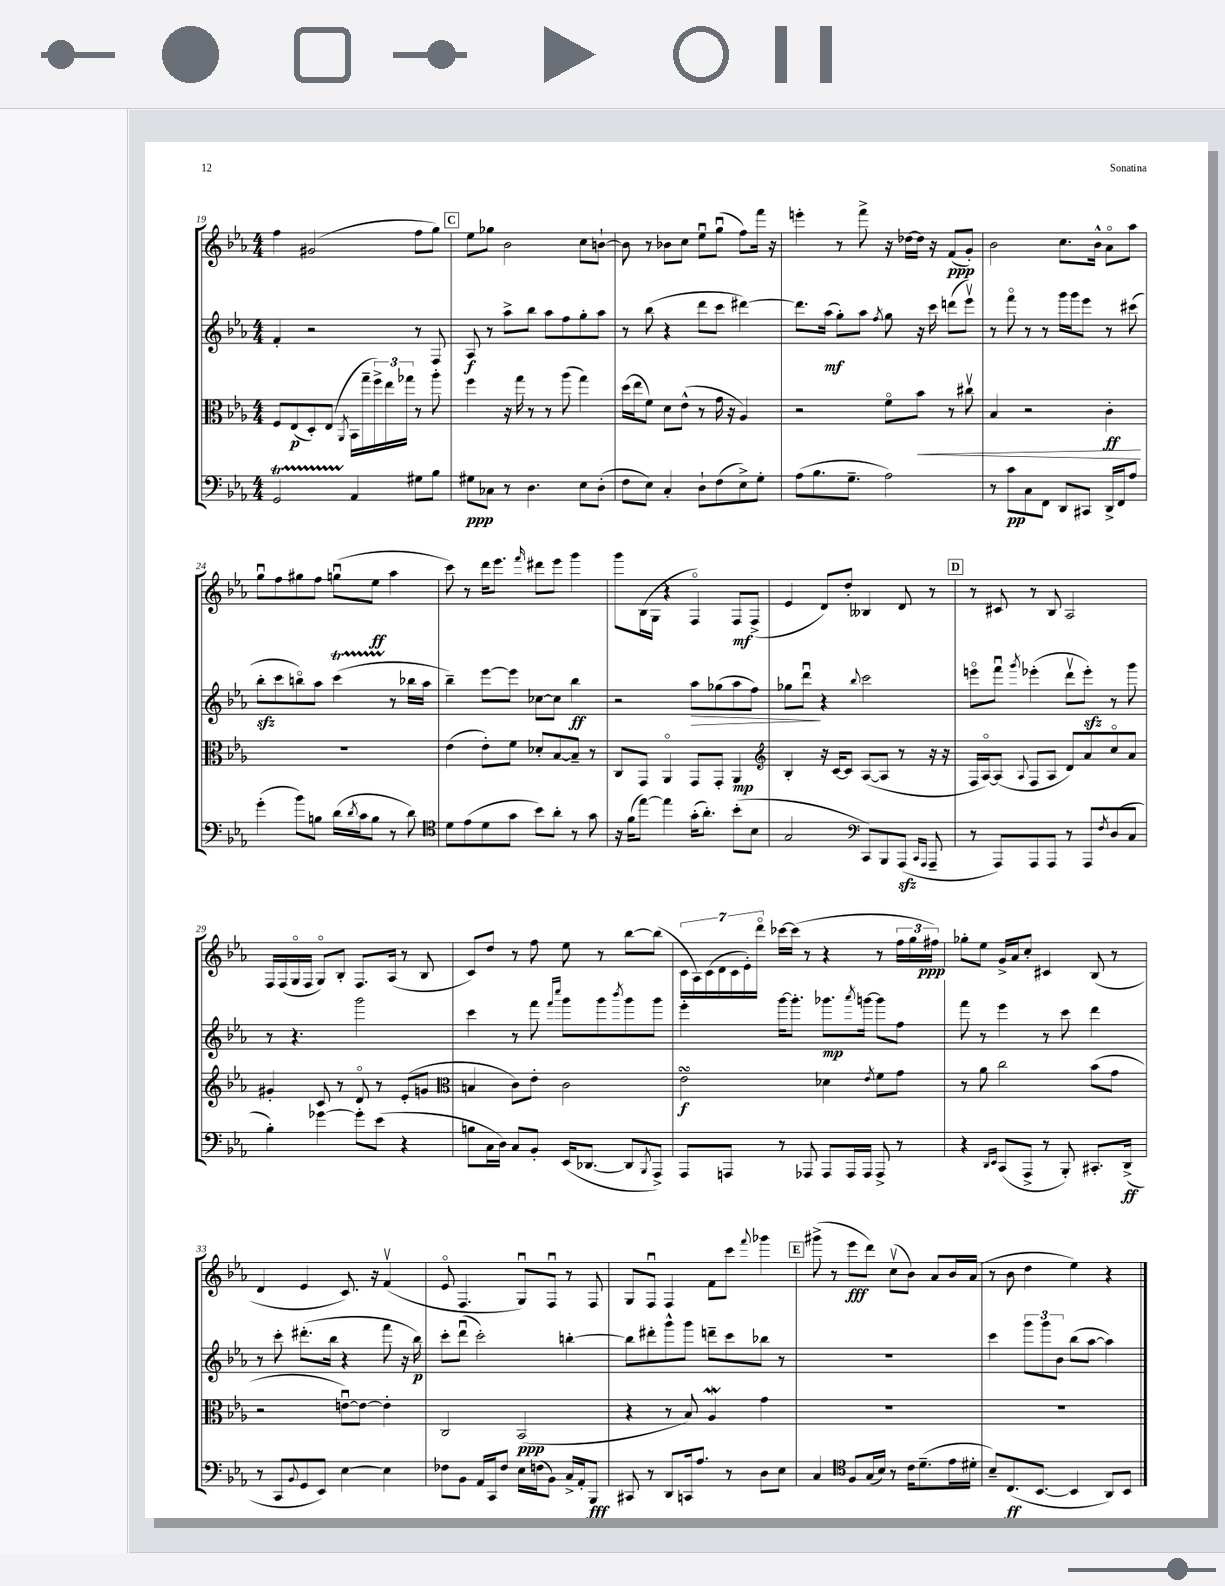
<<
\new StaffGroup <<
\new Staff = "s0" {
    \clef treble \key ees \major \numericTimeSignature \time 4/4
    f''4 gis'2( f''8 g''8) |
    \mark \markup { \box "C" } ees''8 ges''8 bes'2 c''8 b'8~-! |
    b'8 r8 bes'8 c''8 ees''8\downbow g''8\downbow( f''8) f'''16 r16 |
    e'''4-. r8 f'''8-> r16 des''16~ des''16 r16 f'8\ppp( g'8-.) |
    bes'2 c''8. bes'16-^ aes'8\flageolet aes''8 |
    g''8\downbow f''8 gis''8 f''8 g''8\downbow( ees''8\ff aes''4 |
    c'''8) r8 d'''16 ees'''8. \grace { f'''16 } dis'''8 ees'''8 g'''4 |
    g'''8 bes16( g16 r4 f4\flageolet) f8\mf f8->( |
    ees'4 d'8) d''8-. beses4 d'8 r8 |
    \mark \markup { \box "D" } r8 cis'8 r8 bes8 aes2 |
    f16 f16( g16\flageolet f16 g8\flageolet) bes8-. f8. aes16( r8 bes8 |
    c'8) d''8 r8 f''8 ees''8 r8 bes''8~ bes''8( |
    \tuplet 7/4 { c'16 aes16) c'16( d'16 c'16 ees'16-.) d'''16\flageolet } ces'''16~ ces'''16( r8 r4 r8 \tuplet 3/2 { f''16 g''16 fis''16\ppp) } |
    ges''8-. ees''8 g'16-> aes'16 c''8-. cis'4 bes8( r8 |
    d'4 ees'4 c'8.) r16 f'4\upbow( |
    ees'8\flageolet f4. g8\downbow) f8\downbow r8 f8 |
    g8 f8\downbow f4 f'8 c'''8 \appoggiatura { f'''8 } ges'''4 |
    \mark \markup { \box "E" } gis'''8->( r8 ees'''8\fff d'''8) c''8\upbow( bes'8) aes'8 bes'16 aes'16( |
    r8 bes'8 d''4 ees''4) r4 \bar "|." |
}
\new Staff = "s1" {
    \clef treble \key ees \major \numericTimeSignature \time 4/4
    f'4-. r2 r8 f8 |
    \mark \markup { \box "C" } aes8\f r8 aes''8-> bes''8 aes''8 f''8 g''8-. aes''8 |
    r8 bes''8( r4 d'''8 c'''8 dis'''4~) |
    dis'''8. aes''16\mf( g''8-.) aes''8 \acciaccatura { f''8 } g''8 r16 c'''16 d'''8( ees'''8\upbow) |
    r8 f'''8\flageolet r8 r8 g'''16 g'''16 ees'''8 r8 cis'''8( |
    bes''8-.\sfz c'''8 b''8\flageolet) aes''8 c'''4\startTrillSpan( r8\stopTrillSpan bes''16 aes''16 |
    bes''4--) ees'''8~ ees'''8 ces''8~ ces''8 bes''4\ff |
    r2 aes''8\> ges''8( aes''8 f''8) |
    ges''8 d'''8\downbow\! r4 \appoggiatura { bes''8 } c'''2 |
    \mark \markup { \box "D" } e'''8\flageolet f'''8\downbow \acciaccatura { g'''8 } ees'''4-.( d'''8\upbow ees'''8-.\sfz) r8 g'''8 |
    r8 r4. g'''2 |
    c'''4 r8 f'''8 \grace { f'''16 c''''16 } g'''8 g'''8 \acciaccatura { bes'''8 } g'''8 g'''8 |
    ees'''4-. g'''16~ g'''8.-. ges'''8.\mp \acciaccatura { aes'''8 } g'''16~ g'''8 f''8 |
    f'''8 r8 ees'''4 r8 c'''8 d'''4 |
    r8 c'''8-. dis'''8.-.( bes''16 r4 f'''8 r16 bes''16\p) |
    c'''8-. d'''8\downbow( c'''2-.) b''4~-. |
    b''8 dis'''8-. g'''8-^ g'''8 d'''8-- c'''8 bes''8 r8 |
    \mark \markup { \box "E" } R1 |
    c'''4 \tuplet 3/2 { g'''8 g'''8 bes'8 } bes''8( aes''8~ aes''4) \bar "|." |
}
\new Staff = "s2" {
    \clef alto \key ees \major \numericTimeSignature \time 4/4
    f8 ees8\p( d8-.) ees8( \acciaccatura { aes,8 } bes,16 g''16-- \tuplet 3/2 { f''16->) ees''16 ges''16 } r8 aes''8-. |
    \mark \markup { \box "C" } f''4 r16 g''16 r8 r8 aes''8( g''4) |
    d''16( ees''16 f'8) d'8 ees'8-^( r8 g'16 r16 aes4) |
    r2 f'8\flageolet bes'8\< r8 cis''8\upbow |
    bes4 r2 c'4-.\ff\! |
    R1 |
    ees'4( ees'8-.) f'8 des'8-. bes8~ bes8-- r8 |
    c8 g,8 aes,4\flageolet g,8 g,8-. aes,4\mp |
    \clef treble bes4-. r16 c'16~ c'8 aes8~( aes8 r8 r16 r16 |
    \mark \markup { \box "D" } f16 aes16~\flageolet) aes8( \appoggiatura { aes8 } f8 aes8 d'8) aes'8 c''8\flageolet aes'8 |
    gis'4-. c'8 r8 d'8\flageolet r8 ees'8-.( g'8 |
    \clef alto b4 c'8) ees'8-. c'2 |
    ees'2\turn\f des'4 \acciaccatura { ees'8 } f'8 g'8 |
    r8 aes'8 c''2 bes'8( g'8 |
    r2 e'8~\downbow) e'8~ e'4-. |
    c2 bes,2\ppp( |
    r4 r8 bes8) aes4\mordent g'4 |
    \mark \markup { \box "E" } R1 |
    R1 \bar "|." |
}
\new Staff = "s3" {
    \clef bass \key ees \major \numericTimeSignature \time 4/4
    g,2\startTrillSpan aes,4\stopTrillSpan gis8 bes8 |
    \mark \markup { \box "C" } gis8\ppp ces8 r8 d4. ees8 d8-.( |
    f8 ees8) c4-. d8-! f8( ees8->) g8-. |
    aes8( bes8. g8.-- aes2) |
    r8 c'8\pp c8 f,8 d,8 cis,8 d,16-> f,16 aes8 |
    g'4-.( bes'8) b8 d'16( \acciaccatura { d'8 } c'16 b8 r8 d'8) |
    \clef tenor d'8 ees'8( d'8 g'8 bes'8) aes'8-. r8 g'8 |
    r16 f'16( ees''8~) ees''4 g'16-.( aes'8.-.) bes'8-.( bes8 |
    g2 \clef bass c,8) bes,,8 aes,,8\sfz( \grace { c,16 aes,,16 } aes,,8-- |
    \mark \markup { \box "D" } r8 aes,,8) aes,,8 aes,,8 r8 aes,,8 \acciaccatura { f8 } d8( c8 |
    bes4-.) ges'4~ ges'8-. ees'8( r4 |
    b8 c16 d16) c8 bes,8-. ees,16( des,8.~ des,8 \acciaccatura { bes,,8 } aes,,8->) |
    aes,,8 a,,8 r8 aes,,8 aes,,8 aes,,16 aes,,16 aes,,8-> r8 |
    r4 \grace { d,16 ees,16 } c,8( aes,,8-> r8 bes,,8-.) cis,8.-. d,16->\ff( |
    r8 c,8 \appoggiatura { bes,8 } g,8 ees,8) ees4~ ees4 |
    fes8 bes,8 aes,16 c,16 fes8 ees16 f16( bes,8) c16-> aes,16-. bes,,8\fff |
    cis,8 r8 d,8 c,16 aes8. r8 d8 ees8 |
    \mark \markup { \box "E" } c4 \clef tenor f8 g16( bes16) r8 c'16 d'8.--( ees'16 dis'16-. |
    bes8--) c8.\ff( bes,8.~ bes,4 aes,8) bes,8 \bar "|." |
}
>>
>>
\layout { \context { \Score currentBarNumber = #19 } }
